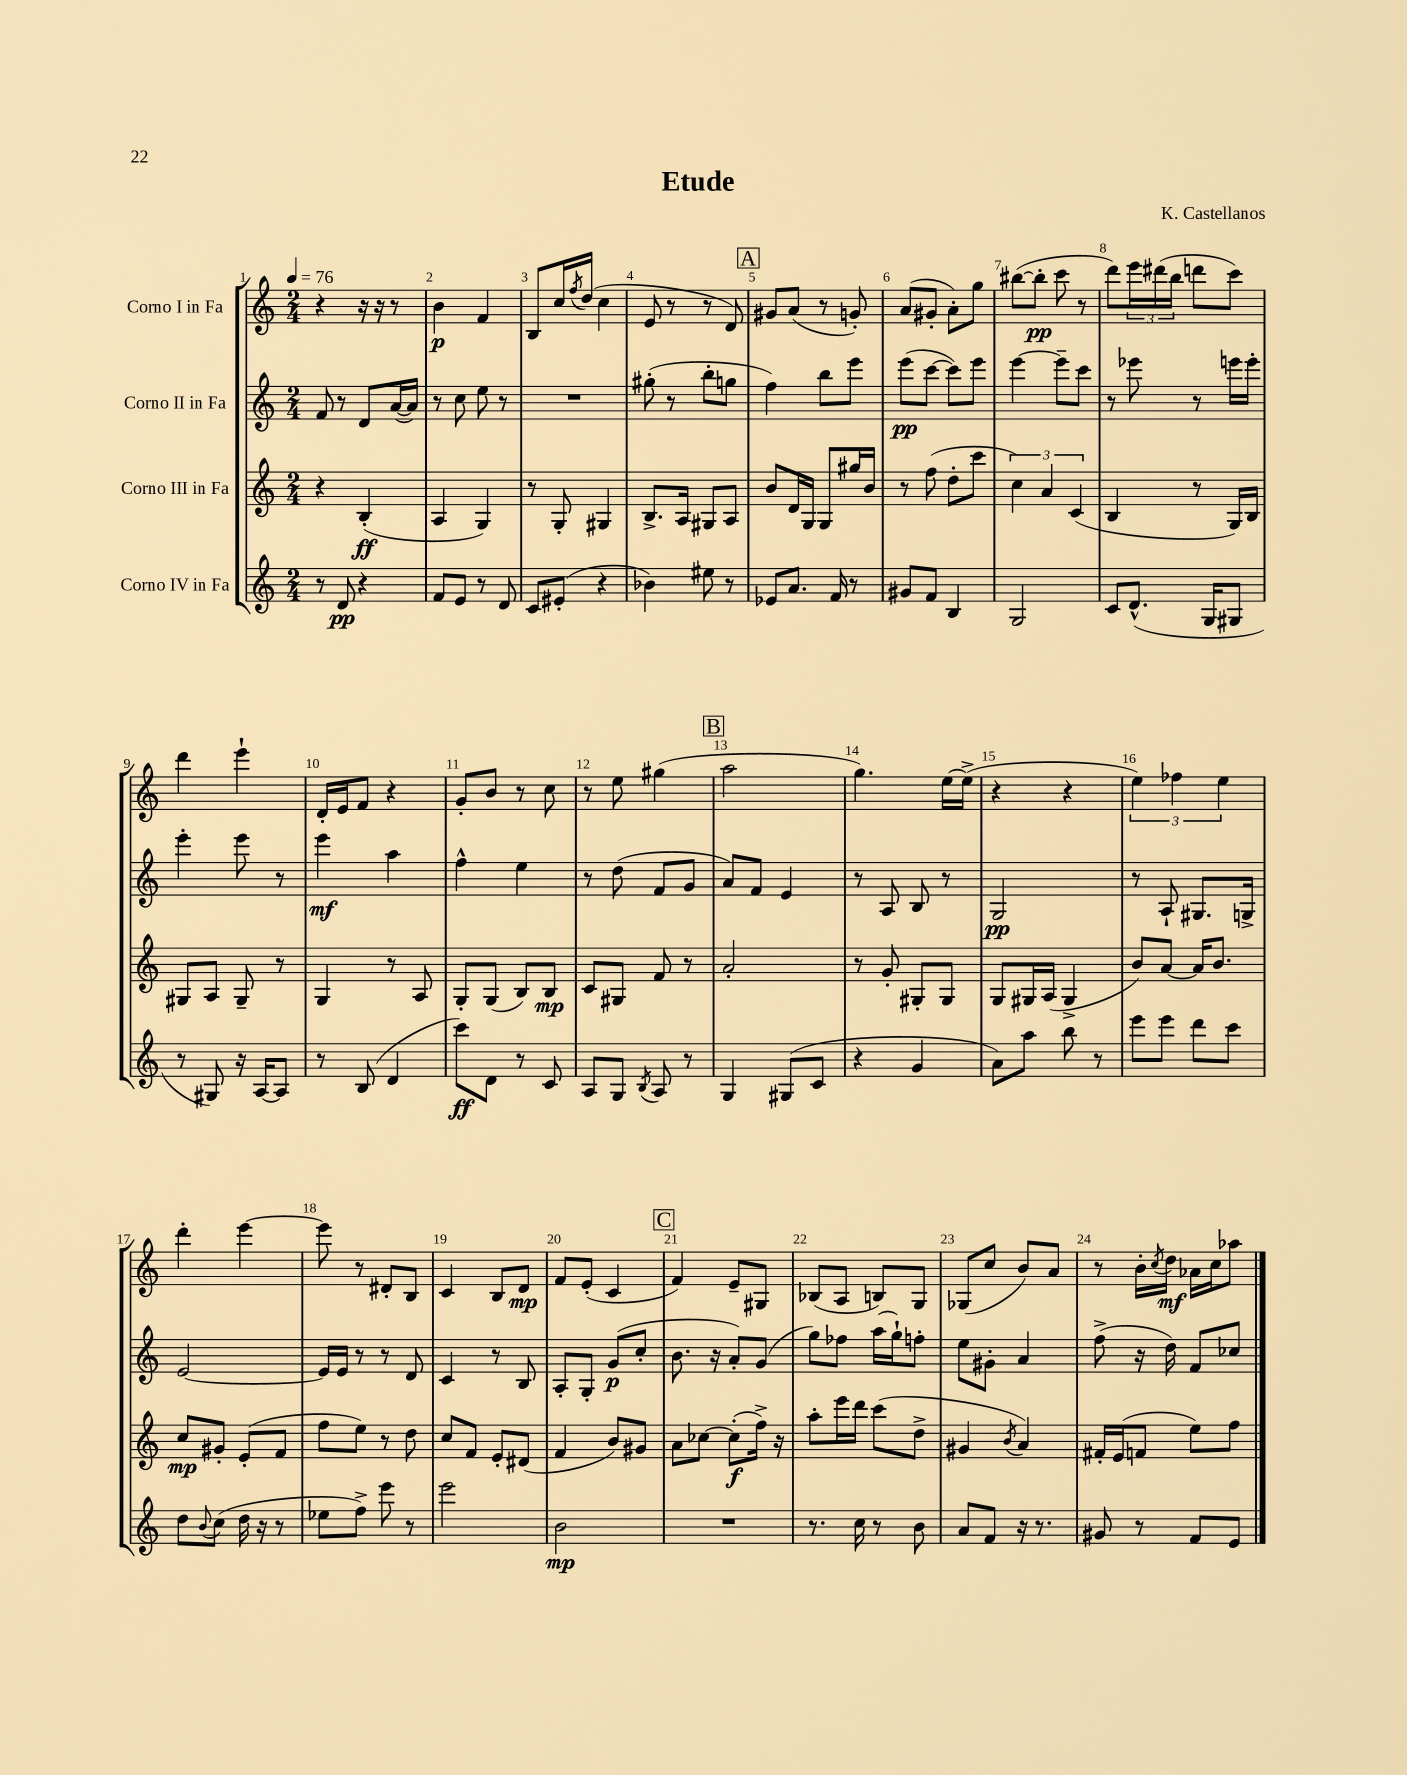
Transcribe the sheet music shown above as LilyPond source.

\header { title = "Etude" composer = "K. Castellanos" }
<<
\new StaffGroup <<
\new Staff = "s0" \with { instrumentName = "Corno I in Fa" } {
    \clef treble \key c \major \numericTimeSignature \time 2/4 \tempo 4 = 76
    r4 r16 r16 r8 |
    b'4\p f'4 |
    b8 c''16 \acciaccatura { f''8 } d''16( c''4 |
    e'8 r8 r8 d'8) |
    \mark \markup { \box "A" } gis'8 a'8( r8 g'8-.) |
    a'8( gis'8-. a'8-.) g''8 |
    bis''8~( bis''8-.\pp c'''8 r8 |
    d'''8) \tuplet 3/2 { e'''16 dis'''16( b''16 } d'''8 c'''8) |
    d'''4 e'''4-! |
    d'16-. e'16 f'8 r4 |
    g'8-. b'8 r8 c''8 |
    r8 e''8 gis''4( |
    \mark \markup { \box "B" } a''2 |
    g''4.) e''16~ e''16->( |
    r4 r4 |
    \tuplet 3/2 { e''4) fes''4 e''4 } |
    d'''4-. e'''4~ |
    e'''8 r8 dis'8-. b8 |
    c'4 b8 d'8\mp |
    f'8 e'8-.( c'4 |
    \mark \markup { \box "C" } f'4) e'8-- gis8 |
    bes8( a8 b8) g8 |
    ges8( c''8 b'8) a'8 |
    r8 b'16-. \acciaccatura { c''8 } d''16\mf aes'16 c''16 aes''8 \bar "|." |
}
\new Staff = "s1" \with { instrumentName = "Corno II in Fa" } {
    \clef treble \key c \major \numericTimeSignature \time 2/4
    f'8 r8 d'8 a'16~( a'16) |
    r8 c''8 e''8 r8 |
    R2 |
    gis''8-.( r8 b''8-. g''8 |
    \mark \markup { \box "A" } f''4) b''8 e'''8 |
    e'''8\pp( c'''8~ c'''8) e'''8 |
    e'''4~ e'''8-- c'''8 |
    r8 ees'''8 r8 e'''16 e'''16-. |
    e'''4-. e'''8 r8 |
    e'''4\mf a''4 |
    f''4-^ e''4 |
    r8 d''8( f'8 g'8 |
    \mark \markup { \box "B" } a'8) f'8 e'4 |
    r8 a8 b8 r8 |
    g2\pp |
    r8 a8-! gis8. g16-> |
    e'2~ |
    e'16 e'16 r8 r8 d'8 |
    c'4 r8 b8 |
    a8-. g8-. g'8\p( c''8-. |
    \mark \markup { \box "C" } b'8. r16 a'8-.) g'8( |
    g''8) fes''8 a''16( g''16-!) f''8-. |
    e''8 gis'8-. a'4 |
    f''8->( r16 d''16) f'8 ces''8 \bar "|." |
}
\new Staff = "s2" \with { instrumentName = "Corno III in Fa" } {
    \clef treble \key c \major \numericTimeSignature \time 2/4
    r4 b4-.\ff( |
    a4 g4) |
    r8 g8-. gis4 |
    b8.-> a16 gis8 a8 |
    \mark \markup { \box "A" } b'8 d'16 g16 g8 gis''16 b'16 |
    r8 f''8( d''8-. c'''8 |
    \tuplet 3/2 { c''4) a'4 c'4( } |
    b4 r8 g16) b16 |
    gis8 a8 gis8-- r8 |
    g4 r8 a8 |
    g8-. g8( b8) b8\mp |
    c'8 gis8 f'8 r8 |
    \mark \markup { \box "B" } a'2-. |
    r8 g'8-. gis8-. gis8 |
    g8 gis16 a16( gis4-> |
    b'8) a'8~ a'16 b'8. |
    c''8\mp gis'8-. e'8-.( f'8 |
    f''8 e''8) r8 d''8 |
    c''8 f'8 e'8-. dis'8( |
    f'4 b'8) gis'8 |
    \mark \markup { \box "C" } a'8 ces''8~ ces''8-.\f( f''16->) r16 |
    a''8-. e'''16 d'''16 c'''8( d''8-> |
    gis'4 \acciaccatura { b'8 } a'4) |
    fis'16-. e'16( f'8 e''8) f''8 \bar "|." |
}
\new Staff = "s3" \with { instrumentName = "Corno IV in Fa" } {
    \clef treble \key c \major \numericTimeSignature \time 2/4
    r8 d'8\pp r4 |
    f'8 e'8 r8 d'8 |
    c'8 eis'8-.( r4 |
    bes'4) eis''8 r8 |
    \mark \markup { \box "A" } ees'8 a'8. f'16 r8 |
    gis'8 f'8 b4 |
    g2 |
    c'8 d'8.-^( g16 gis8 |
    r8 gis8) r16 a16~ a8 |
    r8 b8( d'4 |
    c'''8\ff) d'8 r8 c'8 |
    a8 g8 \acciaccatura { b8 } a8 r8 |
    \mark \markup { \box "B" } g4 gis8( c'8 |
    r4 g'4 |
    a'8) a''8 b''8 r8 |
    e'''8 e'''8 d'''8 c'''8 |
    d''8 \appoggiatura { b'8 } c''8( d''16 r16 r8 |
    ees''8 f''8->) e'''8 r8 |
    e'''2 |
    b'2\mp |
    \mark \markup { \box "C" } R2 |
    r8. c''16 r8 b'8 |
    a'8 f'8 r16 r8. |
    gis'8 r8 f'8 e'8 \bar "|." |
}
>>
>>
\layout { \context { \Score \override BarNumber.break-visibility = ##(#f #t #t) barNumberVisibility = #all-bar-numbers-visible } }
